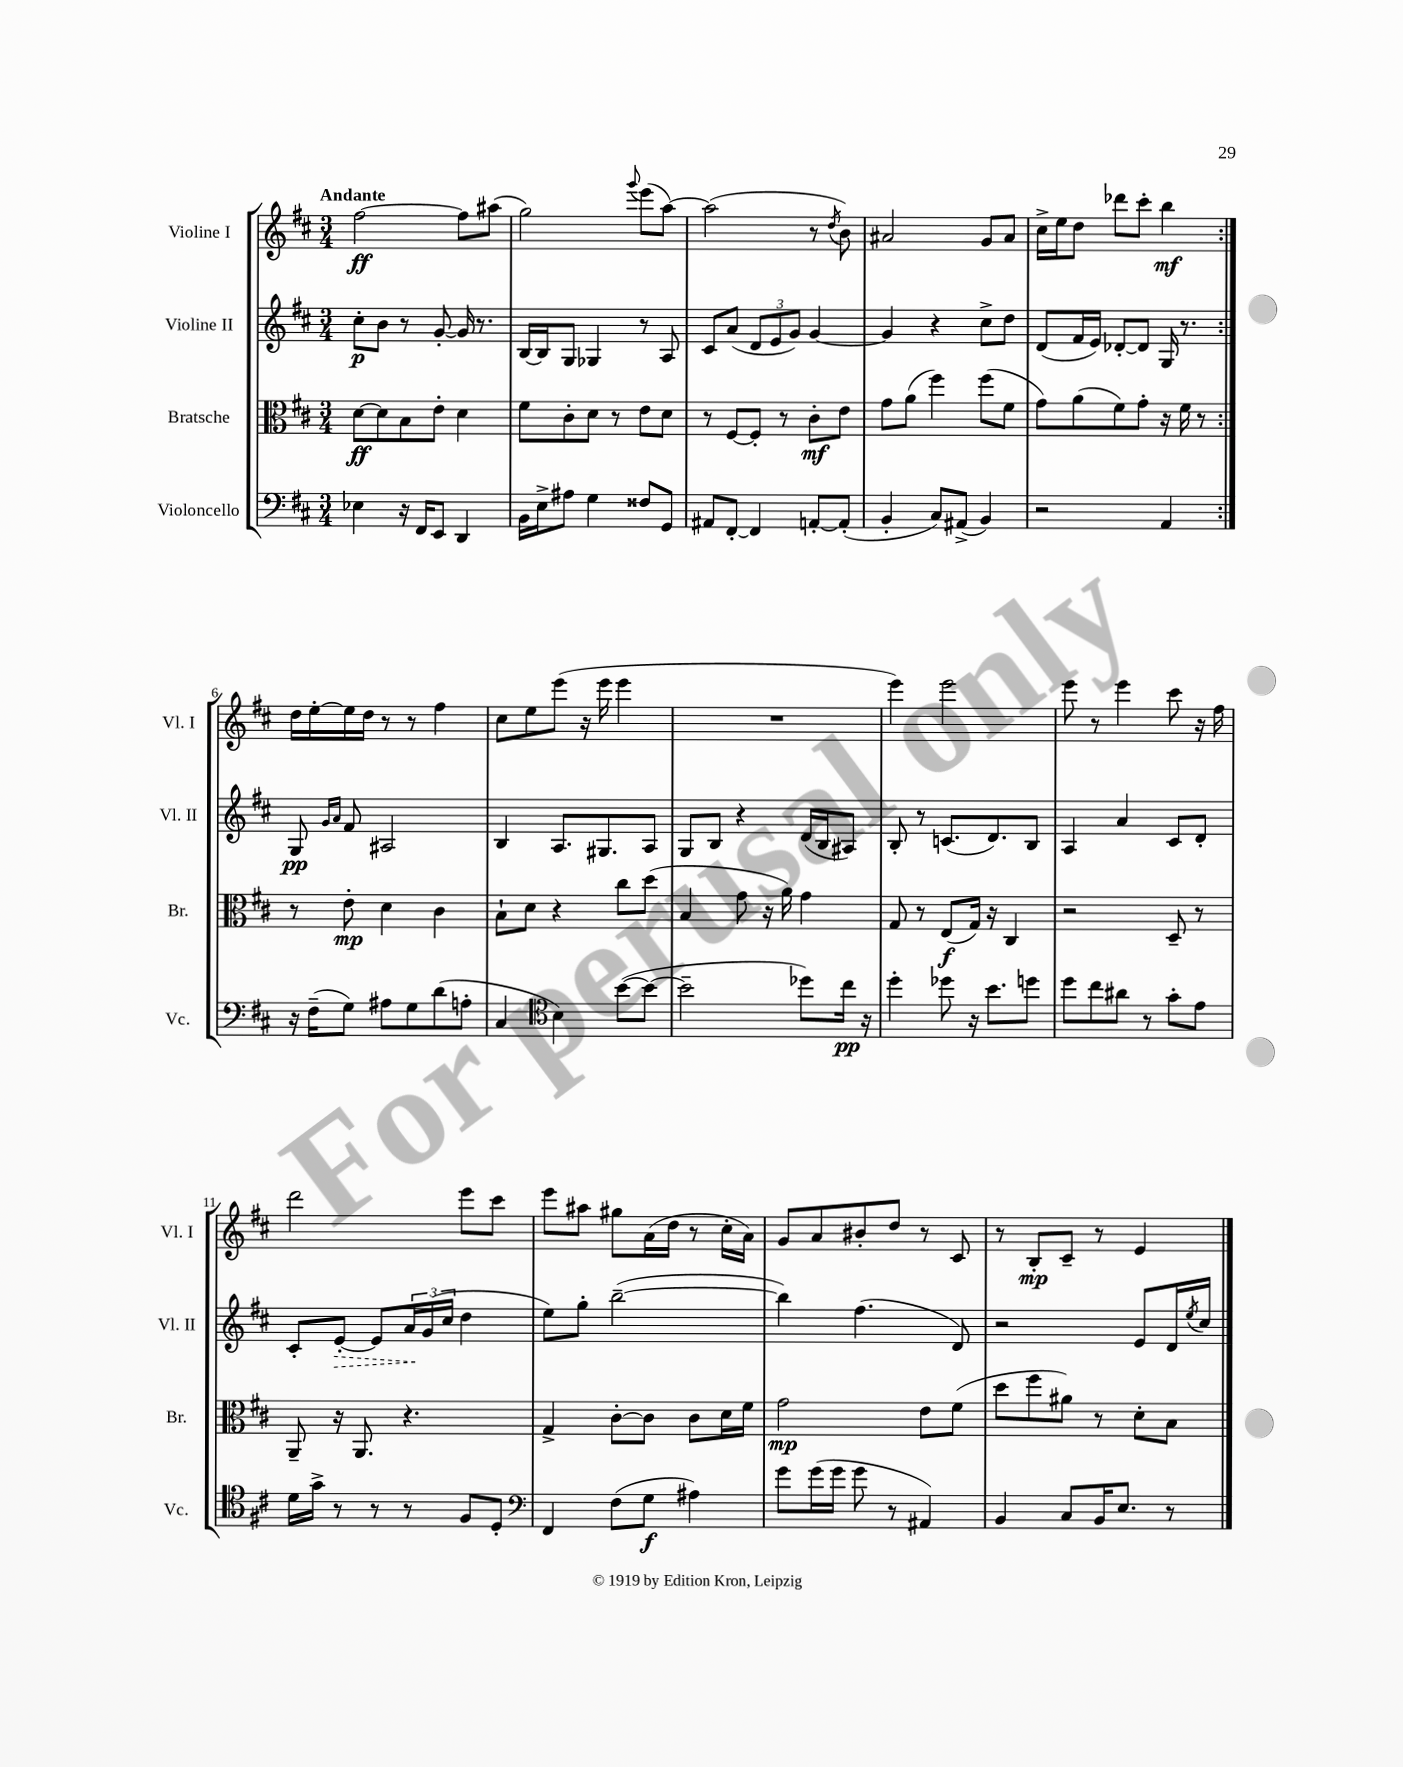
<<
\new StaffGroup <<
\new Staff = "s0" \with { instrumentName = "Violine I" shortInstrumentName = "Vl. I" } {
    \clef treble \key d \major \numericTimeSignature \time 3/4 \tempo "Andante"
    \repeat volta 2 { fis''2~\ff fis''8 ais''8( |
    g''2) \appoggiatura { g'''8 } e'''8( a''8~) |
    a''2( r8 \acciaccatura { d''8 } b'8) |
    ais'2 g'8 ais'8 |
    cis''16-> e''16 d''8 des'''8 cis'''8-. b''4\mf | }
    d''16 e''16~-. e''16 d''16 r8 r8 fis''4 |
    cis''8 e''8 e'''8( r16 e'''16 e'''4 |
    R2. |
    e'''4) e'''2 |
    e'''8 r8 e'''4 cis'''8 r16 fis''16 |
    d'''2 e'''8 cis'''8 |
    e'''8 ais''8 gis''8 a'16( d''16 r8 cis''16-. a'16) |
    g'8 a'8 bis'8-. d''8 r8 cis'8 |
    r8 b8-.\mp cis'8-- r8 e'4 \bar "|." |
}
\new Staff = "s1" \with { instrumentName = "Violine II" shortInstrumentName = "Vl. II" } {
    \clef treble \key d \major \numericTimeSignature \time 3/4
    \repeat volta 2 { cis''8-.\p b'8 r8 g'8~-. g'16 r8. |
    b16~ b16 g8 ges4 r8 a8 |
    cis'8 a'8( \tuplet 3/2 { d'8 e'8 g'8) } g'4~ |
    g'4 r4 cis''8-> d''8 |
    d'8( fis'16 e'16) des'8~-. des'8 g16 r8. | }
    g8\pp \grace { g'16 a'16 } fis'8 ais2 |
    b4 a8. gis8. a8 |
    g8 b8 r4 d'16( b16 ais8) |
    b8-. r8 c'8.( d'8.) b8 |
    a4 a'4 cis'8 d'8-. |
    cis'8-. \once \override Hairpin.style = #'dashed-line e'8~-.\> e'8 \tuplet 3/2 { a'16\! g'16( cis''16 } d''4 |
    e''8) g''8-. b''2~--( |
    b''4) fis''4.( d'8) |
    r2 e'8 d'16 \acciaccatura { e''8 } cis''16 \bar "|." |
}
\new Staff = "s2" \with { instrumentName = "Bratsche" shortInstrumentName = "Br." } {
    \clef alto \key d \major \numericTimeSignature \time 3/4
    \repeat volta 2 { d'8~\ff d'8 b8 e'8-. d'4 |
    fis'8 cis'8-. d'8 r8 e'8 d'8 |
    r8 fis8~ fis8-. r8 cis'8-.\mf e'8 |
    g'8 a'8( fis''4) fis''8( fis'8 |
    g'8) a'8( fis'8) g'8-. r16 fis'16 r8 | }
    r8 e'8-.\mp d'4 cis'4 |
    b8-! d'8 r4 cis''8 d''8( |
    b4 g'8 r16 a'16) g'4 |
    g8 r8 e8\f( g16) r16 cis4 |
    r2 d8-- r8 |
    a,8-- r16 a,8. r4. |
    g4-> cis'8~-. cis'8 cis'8 d'16 fis'16 |
    g'2\mp e'8 fis'8( |
    d''8 fis''8 ais'8) r8 d'8-. b8 \bar "|." |
}
\new Staff = "s3" \with { instrumentName = "Violoncello" shortInstrumentName = "Vc." } {
    \clef bass \key d \major \numericTimeSignature \time 3/4
    \repeat volta 2 { ees4 r16 fis,16 e,8 d,4 |
    b,16 e16-> ais8 g4 fisis8 g,8 |
    ais,8 fis,8~-. fis,4 a,8~-. a,8-.( |
    b,4-. cis8) ais,8->( b,4) |
    r2 a,4 | }
    r16 fis16--( g8) ais8 g8 d'8( a8-. |
    cis4 \clef tenor b4) b'8~( b'8~ |
    b'2-- des''8) cis''16\pp r16 |
    d''4-. des''8 r16 b'8. d''8 |
    d''8 cis''8 ais'8 r8 g'8-. e'8 |
    d'16 g'16-> r8 r8 r8 fis8 d8-. |
    \clef bass fis,4 fis8( g8\f ais4) |
    g'8 g'16( g'16 g'8 r8 ais,4) |
    b,4 cis8 b,16 e8. r8 \bar "|." |
}
>>
>>
